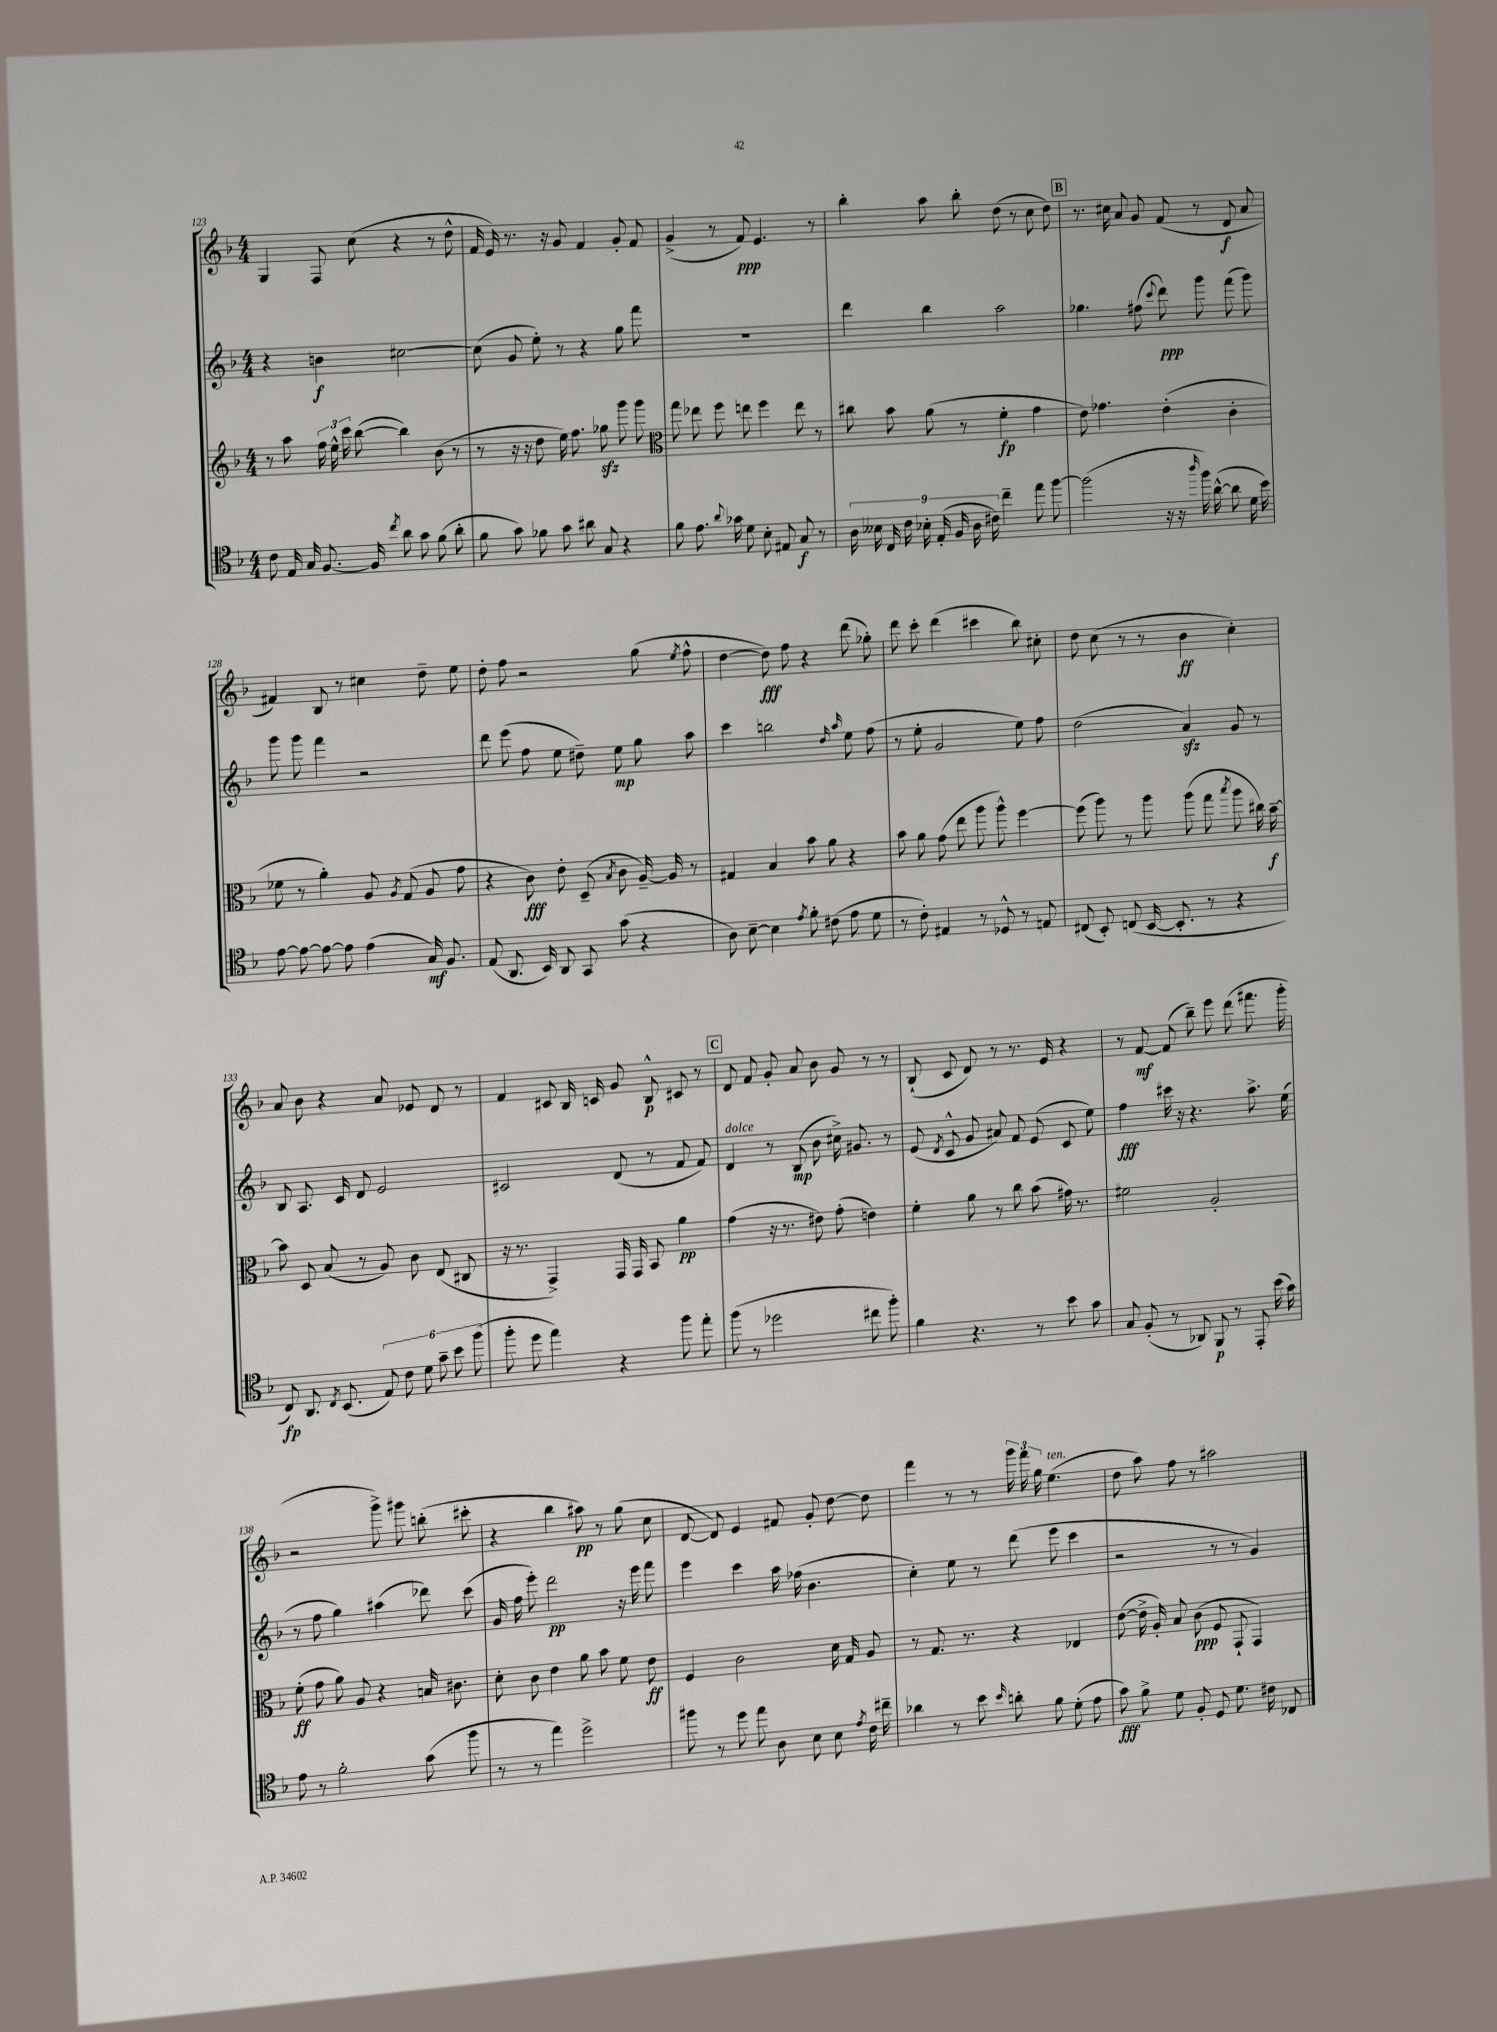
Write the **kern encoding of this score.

**kern	**dynam	**kern	**dynam	**kern	**dynam	**kern	**dynam
*part4	*part4	*part3	*part3	*part2	*part2	*part1	*part1
*staff4	*staff4	*staff3	*staff3	*staff2	*staff2	*staff1	*staff1
*clefC4	*	*clefG2	*	*clefG2	*	*clefG2	*
*k[b-]	*	*k[b-]	*	*k[b-]	*	*k[b-]	*
*M4/4	*	*M4/4	*	*M4/4	*	*M4/4	*
=123	=123	=123	=123	=123	=123	=123	=123
8c\	.	8r	.	4r	.	4G/	.
16E/	.	8aa\	.	.	.	.	.
16G/	.	.	.	.	.	.	.
[8.F/	.	24ff\	.	4bn\	f	8F/	.
.	.	24ee^^\	.	.	.	.	.
.	.	24ccc\	.	.	.	.	.
.	.	([8bb-\	.	.	.	(8cc\	.
16F/]	.	.	.	.	.	.	.
8qcc/	.	.	.	.	.	.	.
8a\	.	4bb-\])	.	[2cc#X\	.	4r	.
8g\	.	.	.	.	.	.	.
(8f\	.	(8b-\	.	.	.	8r	.
8a'\	.	8r	.	.	.	8dd^^\	.
=124	=124	=124	=124	=124	=124	=124	=124
8f\	.	8r	.	(8cc#\]	.	16f/	.
.	.	.	.	.	.	16e/)	.
8g\)	.	16r	.	8g/	.	8.r	.
.	.	16r	.	.	.	.	.
8f-X\	.	8dd\	.	8ee'\)	.	.	.
.	.	.	.	.	.	16r	.
8g\	.	16ee\)	.	8r	.	8g/	.
.	.	8.ff\	.	.	.	.	.
8a#X\	.	.	.	4r	.	4f/	.
8G/	.	8gg-Xzz\	.	.	.	.	.
4r	.	8ggg\	.	8gg\	.	8g'/	.
.	.	8ggg\	.	8fff\	.	8f/	.
=125	=125	=125	=125	=125	=125	=125	=125
*	*	*clefC3	*	*	*	*	*
8f\	.	8gg\	.	1r	.	(4g^/	.
8.e\	.	8ee-X\	.	.	.	.	.
.	.	8ff\	.	.	.	8r	.
8qqa/	.	.	.	.	.	.	.
16g-X\	.	.	.	.	.	.	.
8d\	.	8een\	.	.	.	8f/)	ppp
8B-'\	.	4ff\	.	.	.	4.e/	.
8E#X/	.	.	.	.	.	.	.
8G/	f	8ee\	.	.	.	.	.
8r	.	8r	.	.	.	8r	.
=126	=126	=126	=126	=126	=126	=126	=126
18A\	.	8cc#X\	.	4ddd\	.	4bb-'\	.
18B--X\	.	.	.	.	.	.	.
18C/	.	.	.	.	.	.	.
.	.	8b-\	.	.	.	.	.
18c\	.	.	.	.	.	.	.
18B-X'\	.	.	.	.	.	.	.
.	.	(8a\	.	4bb-\	.	8aa\	.
(18E'/	.	.	.	.	.	.	.
18F/	.	.	.	.	.	.	.
.	.	8r	.	.	.	8bb-'\	.
18A\	.	.	.	.	.	.	.
18c#X\)	.	.	.	.	.	.	.
4cc~\	.	4f'\	fp	2aa\	.	(8dd\	.
.	.	.	.	.	.	8r	.
8ee\	.	4g\	.	.	.	8cc\	.
[8ff\	.	.	.	.	.	8dd\)	.
!!LO:REH:place=s1:t=B
=127	=127	=127	=127	=127	=127	=127	=127
(2ff\]	.	8e\)	.	4.gg-X\	.	8.r	.
.	.	4.g-X\	.	.	.	.	.
.	.	.	.	.	.	16cc#X\	.
.	.	.	.	.	.	8a/	.
.	.	.	.	(8ff#X\	.	8g/	.
.	.	.	.	8qqccc/	.	.	.
16r	.	(4e'\	.	8ddd\)	ppp	(8f/	.
16r	.	.	.	.	.	.	.
16qqaa/	.	.	.	.	.	.	.
16ff\)	.	.	.	8ggg\	.	8r	.
([16a^^\	.	.	.	.	.	.	.
8a\]	.	4c'\	.	(8fff\	.	8d/	f
16d\	.	.	.	8ggg\)	.	8a/	.
16b-\)	.	.	.	.	.	.	.
!!LO:LB:g=z
=128	=128	=128	=128	=128	=128	=128	=128
[8e\	.	8f-X\	.	8ggg\	.	4f#X/)	.
8e\_	.	8r	.	8ggg\	.	.	.
8e\_	.	4a'\)	.	4fff\	.	8B-/	.
8e\]	.	.	.	.	.	8r	.
(4e\	.	8A/	.	2r	.	4cc#X\	.
.	.	8qA/	.	.	.	.	.
.	.	(8G/	.	.	.	.	.
16G/)	mf	8A/	.	.	.	8dd~\	.
8.F/	.	.	.	.	.	.	.
.	.	8g\	.	.	.	8ee\	.
=129	=129	=129	=129	=129	=129	=129	=129
(8E/	.	4r	.	8ddd\	.	8dd'\	.
8.AA/	.	.	.	(8eee\	.	8ff\	.
.	.	8c\)	fff	8ff\	.	2r	.
16BB-/)	.	.	.	.	.	.	.
8AA/	.	8e'\	.	8ee\	.	.	.
8GG/	.	(8D~/	.	8dd#X~\)	.	.	.
.	.	8qB-/	.	.	.	.	.
(8g\	.	8c\	.	8ee\	mp	.	.
4r	.	[16A~/)	.	8gg\	.	(8gg\	.
.	.	16A/]	.	.	.	.	.
.	.	.	.	.	.	8qee/	.
.	.	8r	.	8aa\	.	8ff^^\	.
=130	=130	=130	=130	=130	=130	=130	=130
8A\)	.	4G#X/	.	4ccc\	.	[4dd\	.
[8B-~\	.	.	.	.	.	.	.
4B-\]	.	4B-/	.	2bbn\	.	8dd\])	fff
.	.	.	.	.	.	8ff\	.
8qe/	.	.	.	.	.	.	.
8f'\	.	8b-\	.	.	.	4r	.
(8c#X\	.	8a\	.	.	.	.	.
.	.	.	.	16qqdd/	.	.	.
.	.	.	.	16qqaa/	.	.	.
8e\	.	4r	.	8ee\	.	(8ddd\	.
8d\	.	.	.	(8ff\	.	8gg-X'\)	.
=131	=131	=131	=131	=131	=131	=131	=131
8r	.	8b-\	.	8r	.	8ddd\	.
8c'\)	.	8a\	.	8ee'\	.	8ccc'\	.
4E#X/	.	(8g\	.	2g/	.	(4ddd\	.
.	.	8ee\	.	.	.	.	.
8r	.	8aa\	.	.	.	4ccc#X\	.
8D-X^^/	.	8aa^^\)	.	.	.	.	.
8r	.	[4ff\	.	8ee\)	.	8bb-\)	.
8En/	.	.	.	8ff\	.	8cc#X'\	.
=132	=132	=132	=132	=132	=132	=132	=132
(8C#X/	.	(8ff\]	.	(2dd\	.	8dd\	.
8BB-'/)	.	8aa\)	.	.	.	(8cc\	.
(8Cn/	.	8r	.	.	.	8r	.
[16BB-/	.	8aa\	.	.	.	8r	.
8.BB-'/]	.	.	.	.	.	.	.
.	.	(8aa\	.	4azz/)	.	4b-\	ff
8r	.	8gg\	.	.	.	.	.
.	.	8qbb-/	.	.	.	.	.
4r	.	8aa\	.	8g/	.	4cc'\)	.
.	.	16cc#X\)	.	8r	.	.	.
.	.	[16b-~\	f	.	.	.	.
!!LO:LB:g=z
=133	=133	=133	=133	=133	=133	=133	=133
8C/)	fp	8b-\]	.	8B-/	.	8a/	.
8.AA/	.	8D/	.	8.A/	.	8b-\	.
.	.	(8B-/	.	.	.	4r	.
8qC/	.	.	.	.	.	.	.
(8.BB-/	.	.	.	16c/	.	.	.
.	.	8r	.	8d/	.	.	.
12E/)	.	8A/)	.	2e/	.	8a/	.
12c\	.	.	.	.	.	.	.
.	.	8c\	.	.	.	8e-X/	.
12d\	.	.	.	.	.	.	.
12g~\	.	(8E/	.	.	.	8d/	.
12b-\	.	.	.	.	.	.	.
.	.	8C#X/	.	.	.	8r	.
(12ff\	.	.	.	.	.	.	.
=134	=134	=134	=134	=134	=134	=134	=134
8ff'\	.	16r	.	2c#X/	.	4f/	.
.	.	8.r	.	.	.	.	.
8dd\	.	.	.	.	.	.	.
4ee\)	.	4GG^/)	.	.	.	8c#X/	.
.	.	.	.	.	.	16B-/	.
.	.	.	.	.	.	16cn/	.
4r	.	16GG/	.	(8d/	.	8g/	.
.	.	16GG/	.	.	.	.	.
.	.	8BB-/	.	8r	.	8B-^^/	p
8ff\	.	4a\	pp	8f/	.	8c#X/	.
8ee'\	.	.	.	8f/)	.	8r	.
!!LO:REH:place=s1:t=C
=135	=135	=135	=135	=135	=135	=135	=135
!	!	!	!	!LO:TX:a:i:t=dolce	!	!	!
(8ff\	.	(4g\	.	4d/	.	8d/	.
8r	.	.	.	.	.	8f/	.
2dd-X\	.	16r	.	8r	.	8g'/	.
.	.	8.r	.	.	.	.	.
.	.	.	.	(8B-/	mp	8a/	.
.	.	8e#X\)	.	8b-\	.	8b-\	.
.	.	(8g'\	.	16cc#X^\)	.	8g/	.
.	.	.	.	8.g#X/	.	.	.
8cc#X\	.	4en\)	.	.	.	8r	.
8ff'\)	.	.	.	8r	.	8r	.
=136	=136	=136	=136	=136	=136	=136	=136
4f\	.	4f'\	.	(8e/	.	(8B-`/	.
.	.	.	.	8qd/	.	.	.
.	.	.	.	8c^^/	.	8c/	.
4.r	.	8a\	.	8g/	.	8d/)	.
.	.	8r	.	8a#X/)	.	8r	.
.	.	8cc\	.	8f/	.	8.r	.
8r	.	(8b-\	.	(8e/	.	.	.
.	.	.	.	.	.	16e/	.
8b-\	.	16g#X\)	.	8c/	.	4r	.
.	.	8.r	.	.	.	.	.
8g\	.	.	.	8ee\)	.	.	.
=137	=137	=137	=137	=137	=137	=137	=137
8G/	.	2f#X\	.	4ff\	fff	8r	.
(8F'/	.	.	.	.	.	[8f/	mf
8r	.	.	.	16ccc#X\	.	(8f/]	.
.	.	.	.	16r	.	.	.
8AA-X/)	.	.	.	4.r	.	8bb-~\)	.
8FF/	p	2A'/	.	.	.	8eee\	.
8r	.	.	.	.	.	(8ddd\	.
8EE'/	.	.	.	8.aa^\	.	8.fff#X\	.
(16b-\	.	.	.	.	.	.	.
16g\)	.	.	.	(16ee\	.	16ggg'\	.
!!LO:LB:g=z
=138	=138	=138	=138	=138	=138	=138	=138
8e\	.	(8f'\	ff	8r	.	2r	.
8r	.	8g\	.	8ff\	.	.	.
2f'\	.	8a\)	.	4gg\)	.	.	.
.	.	8A/	.	.	.	.	.
.	.	4r	.	(4aa#X\	.	8ggg^\)	.
.	.	.	.	.	.	8ggg#X\	.
(8g\	.	16Bn/	.	8ddd-X\)	.	(8bbn'\	.
.	.	8.c#X\	.	.	.	.	.
8ff\	.	.	.	(8ccc\	.	8ccc#X'\	.
=139	=139	=139	=139	=139	=139	=139	=139
8r	.	8d'\	.	16g/	.	4r	.
.	.	.	.	16ff\	.	.	.
8r	.	8c\	.	8eee'\)	.	.	.
4ee\)	.	4e\	.	2ddd\	pp	4bb-\	.
2dd^\	.	8a\	.	.	.	8aa#X\)	pp
.	.	8b-\	.	.	.	8r	.
.	.	8f\	.	16r	.	(8gg\	.
.	.	.	.	16eee\	.	.	.
.	.	8e\	ff	8fff\	.	8cc\	.
=140	=140	=140	=140	=140	=140	=140	=140
8ff#X\	.	4F/	.	4eee\	.	[8d/	.
8r	.	.	.	.	.	8d/])	.
8dd\	.	2c\	.	4ccc\	.	4e/	.
8ee\	.	.	.	.	.	.	.
8A\	.	.	.	16aa\	.	8f#X/	.
.	.	.	.	(16ff-X\	.	.	.
8B-\	.	.	.	4.b-\	.	8g'/	.
8B-\	.	16d\	.	.	.	[8dd\	.
.	.	16G/	.	.	.	.	.
8qe/	.	.	.	.	.	.	.
16c\	.	8A/	.	.	.	8dd\]	.
16cc#X~\	.	.	.	.	.	.	.
=141	=141	=141	=141	=141	=141	=141	=141
4a-X\	.	8r	.	4cc'\)	.	4fff\	.
.	.	8.G/	.	.	.	.	.
8r	.	.	.	8ee\	.	8r	.
.	.	8.r	.	.	.	.	.
8b-\	.	.	.	8r	.	8r	.
16qqb-/	.	.	.	.	.	.	.
8an'\	.	4r	.	(8ddd\	.	24ggg\	.
.	.	.	.	.	.	24fff\	.
.	.	.	.	.	.	24gg\	.
!	!	!	!	!	!	!LO:TX:a:i:t=ten.	!
8f\	.	.	.	8eee\	.	(4.ee\	.
(8d'\	.	4E-X/	.	4ccc\	.	.	.
8e\	.	.	.	.	.	.	.
=142	=142	=142	=142	=142	=142	=142	=142
8g\)	fff	([8e\	.	2r	.	8dd\	.
8f^\	.	16e^\]	.	.	.	8aa\)	.
.	.	16A'/)	.	.	.	.	.
8d\	.	8B-/	.	.	.	8ff\	.
8F'/	.	(8c\	ppp	.	.	8r	.
8D/	.	8F/	.	8r	.	2aa#X\	.
8.d\	.	8GG`/	.	8r	.	.	.
.	.	4GG/)	.	4g/)	.	.	.
16c#X\	.	.	.	.	.	.	.
8C-X/	.	.	.	.	.	.	.
==	==	==	==	==	==	==	==
*-	*-	*-	*-	*-	*-	*-	*-
